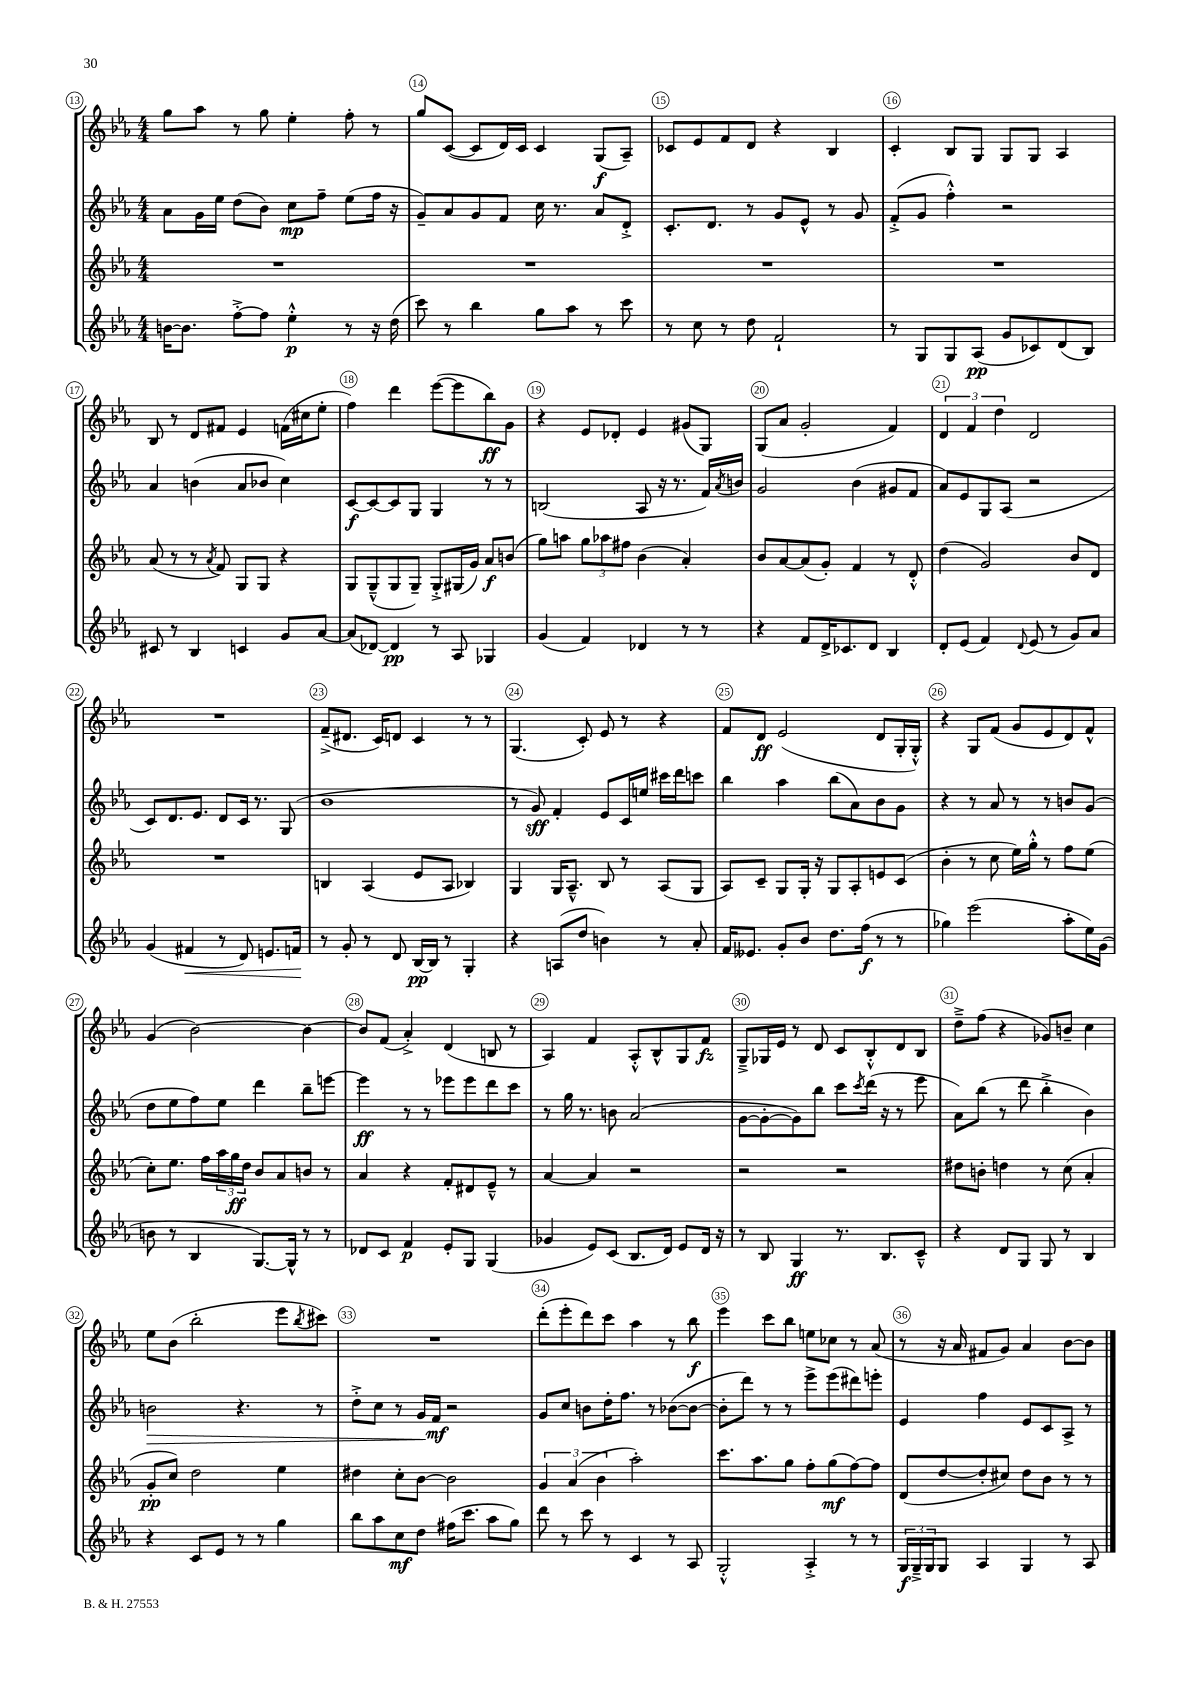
<<
\new StaffGroup <<
\new Staff = "s0" {
    \clef treble \key ees \major \numericTimeSignature \time 4/4
    g''8 aes''8 r8 g''8 ees''4-. f''8-. r8 |
    g''8 c'8~( c'8 d'16) c'16 c'4 g8\f( aes8--) |
    ces'8 ees'8 f'8 d'8 r4 bes4 |
    c'4-. bes8 g8 g8 g8 aes4 |
    bes8 r8 d'8 fis'8 ees'4 f'16( cis''16 ees''8-. |
    f''4) d'''4 ees'''8~( ees'''8 bes''8\ff) g'8 |
    r4 ees'8 des'8-. ees'4 gis'8( g8) |
    g8( aes'8 g'2-. f'4) |
    \tuplet 3/2 { d'4 f'4 d''4 } d'2 |
    R1 |
    f'8--->( dis'8. c'16) d'8 c'4 r8 r8 |
    g4.( c'8-.) ees'8 r8 r4 |
    f'8 d'8\ff ees'2( d'8 g16-. g16-.-^) |
    r4 g8 f'8( g'8 ees'8 d'8) f'8-^ |
    g'4( bes'2~) bes'4~ |
    bes'8 f'8( aes'4-.->) d'4( b8 r8 |
    aes4) f'4 aes8-.-^ bes8-^ g8 f'8\fz |
    g8---> ges16 ees'16 r8 d'8 c'8 bes8-.-^ d'8 bes8 |
    d''8---> f''8( r4 ges'8) b'8-- c''4 |
    ees''8 bes'8( bes''2-. ees'''8 \acciaccatura { bes''8 } cis'''8) |
    R1 |
    d'''8-.( ees'''8-. d'''8) c'''8 aes''4 r8 bes''8\f |
    ees'''4 c'''8 bes''8 e''8 ces''8 r8 aes'8( |
    r8 r16 aes'16 fis'8 g'8) aes'4 bes'8~ bes'8 \bar "|." |
}
\new Staff = "s1" {
    \clef treble \key ees \major \numericTimeSignature \time 4/4
    aes'8 g'16 ees''16 d''8( bes'8) c''8\mp f''8-- ees''8( f''16 r16 |
    g'8--) aes'8 g'8 f'8 c''16 r8. aes'8 d'8-.-> |
    c'8.-. d'8. r8 g'8 ees'8-^ r8 g'8 |
    f'8-.->( g'8 f''4-.-^) r2 |
    aes'4 b'4( aes'8 bes'8 c''4) |
    c'8~\f c'8~ c'8 g8 g4 r8 r8 |
    b2( aes8 r16 r8. f'16) \acciaccatura { aes'8 } b'16 |
    g'2 bes'4( gis'8 f'8 |
    aes'8) ees'8 g8 aes8( r2 |
    c'8) d'8. ees'8. d'8 c'16 r8. g8( |
    bes'1 |
    r8 g'8\sff) f'4-. ees'8 c'16 e''16 cis'''16 d'''16 c'''8 |
    bes''4 aes''4 bes''8( aes'8) bes'8 g'8 |
    r4 r8 aes'8 r8 r8 b'8 g'8( |
    d''8 ees''8 f''8) ees''8 d'''4 bes''8-- e'''8~ |
    e'''4\ff r8 r8 ees'''8 ees'''8 d'''8 c'''8 |
    r8 g''16 r8. b'8 aes'2( |
    g'8~ g'8~-. g'8) bes''8 c'''8 \acciaccatura { c'''8 } d'''16( r16 r8 ees'''8 |
    aes'8) bes''8( r8 d'''8 bes''4-.-> bes'4) |
    b'2\> r4. r8 |
    d''8-.-> c''8 r8 g'16\! f'16\mf r2 |
    g'8 c''8 b'8 d''16-. f''8. r8 bes'8~( bes'8~ |
    bes'8-. d'''8) r8 r8 ees'''8-> ees'''8( dis'''8) e'''8-. |
    ees'4 f''4 ees'8 c'8 aes8-> r8 \bar "|." |
}
\new Staff = "s2" {
    \clef treble \key ees \major \numericTimeSignature \time 4/4
    R1 |
    R1 |
    R1 |
    R1 |
    aes'8( r8 r8 \acciaccatura { aes'8 } f'8) g8 g8 r4 |
    g8 g8---^( g8 g8--) g8-.-> gis16( g'16) aes'8\f b'8( |
    g''8) a''8 \tuplet 3/2 { g''8 aes''8 fis''8 } bes'4( aes'4-.) |
    bes'8 aes'8~ aes'8( g'8-.) f'4 r8 d'8-.-^ |
    d''4( g'2) bes'8 d'8 |
    R1 |
    b4 aes4( ees'8 aes8 bes4) |
    g4 g16 aes8.---^ bes8 r8 aes8( g8 |
    aes8) c'8-- g8 g16-. r16 g8 aes8-. e'8 c'8( |
    bes'4-. r8 c''8 ees''16) g''16-.-^ r8 f''8 ees''8( |
    c''8-.) ees''8. f''16 \tuplet 3/2 { aes''16 g''16\ff d''16 } bes'8 aes'8 b'8 r8 |
    aes'4 r4 f'8-. dis'8 ees'8---^ r8 |
    aes'4~ aes'4 r2 |
    r2 r2 |
    dis''8 b'8-. d''4 r8 c''8( aes'4-. |
    g'8-.\pp c''8) d''2 ees''4 |
    dis''4 c''8-. bes'8~ bes'2 |
    \tuplet 3/2 { g'4 aes'4( bes'4 } aes''2-.) |
    c'''8. aes''8. g''8 f''8-. g''8\mf( f''8~) f''8 |
    d'8( d''8~ d''8-. cis''8) d''8 bes'8 r8 r8 \bar "|." |
}
\new Staff = "s3" {
    \clef treble \key ees \major \numericTimeSignature \time 4/4
    b'16~ b'8. f''8~-.-> f''8 ees''4-.-^\p r8 r16 d''16( |
    c'''8) r8 bes''4 g''8 aes''8 r8 c'''8 |
    r8 c''8 r8 d''8 f'2-! |
    r8 g8 g8 aes8\pp( g'8 ces'8) d'8( bes8) |
    cis'8 r8 bes4 c'4 g'8 aes'8~ |
    aes'8( des'8~) des'4\pp r8 aes8 ges4 |
    g'4( f'4) des'4 r8 r8 |
    r4 f'8 d'16-> ces'8. d'8 bes4 |
    d'8-. ees'8( f'4) \appoggiatura { d'8 } ees'8( r8 g'8) aes'8 |
    g'4( fis'4\< r8 d'8) e'8. f'16\! |
    r8 g'8-. r8 d'8 bes16~\pp bes16 r8 g4-. |
    r4 a8( d''8 b'4) r8 aes'8-. |
    f'16 eeses'8. g'8-. bes'8 d''8. f''16\f( r8 r8 |
    ges''4) ees'''2( aes''8-. ees''16) g'16( |
    b'8 r8 bes4 g8.~) g16-^ r8 r8 |
    des'8 c'8 f'4\p ees'8-. g8 g4( |
    ges'4 ees'8) c'8( bes8. d'16) ees'8 d'16 r16 |
    r8 bes8 g4\ff r8. bes8. c'8---^ |
    r4 d'8 g8 g8 r8 bes4 |
    r4 c'8 ees'8 r8 r8 g''4 |
    bes''8 aes''8 c''8\mf d''8 fis''16( c'''8. aes''8 g''8) |
    d'''8 r8 c'''8 r8 c'4 r8 aes8 |
    g2-.-^ aes4-.-> r8 r8 |
    \tuplet 3/2 { g16\f g16---> g16 } g8 aes4 g4 r8 aes8 \bar "|." |
}
>>
>>
\layout { \context { \Score currentBarNumber = #13 \override BarNumber.break-visibility = ##(#f #t #t) barNumberVisibility = #all-bar-numbers-visible \override BarNumber.stencil = #(make-stencil-circler 0.1 0.3 ly:text-interface::print) } }
